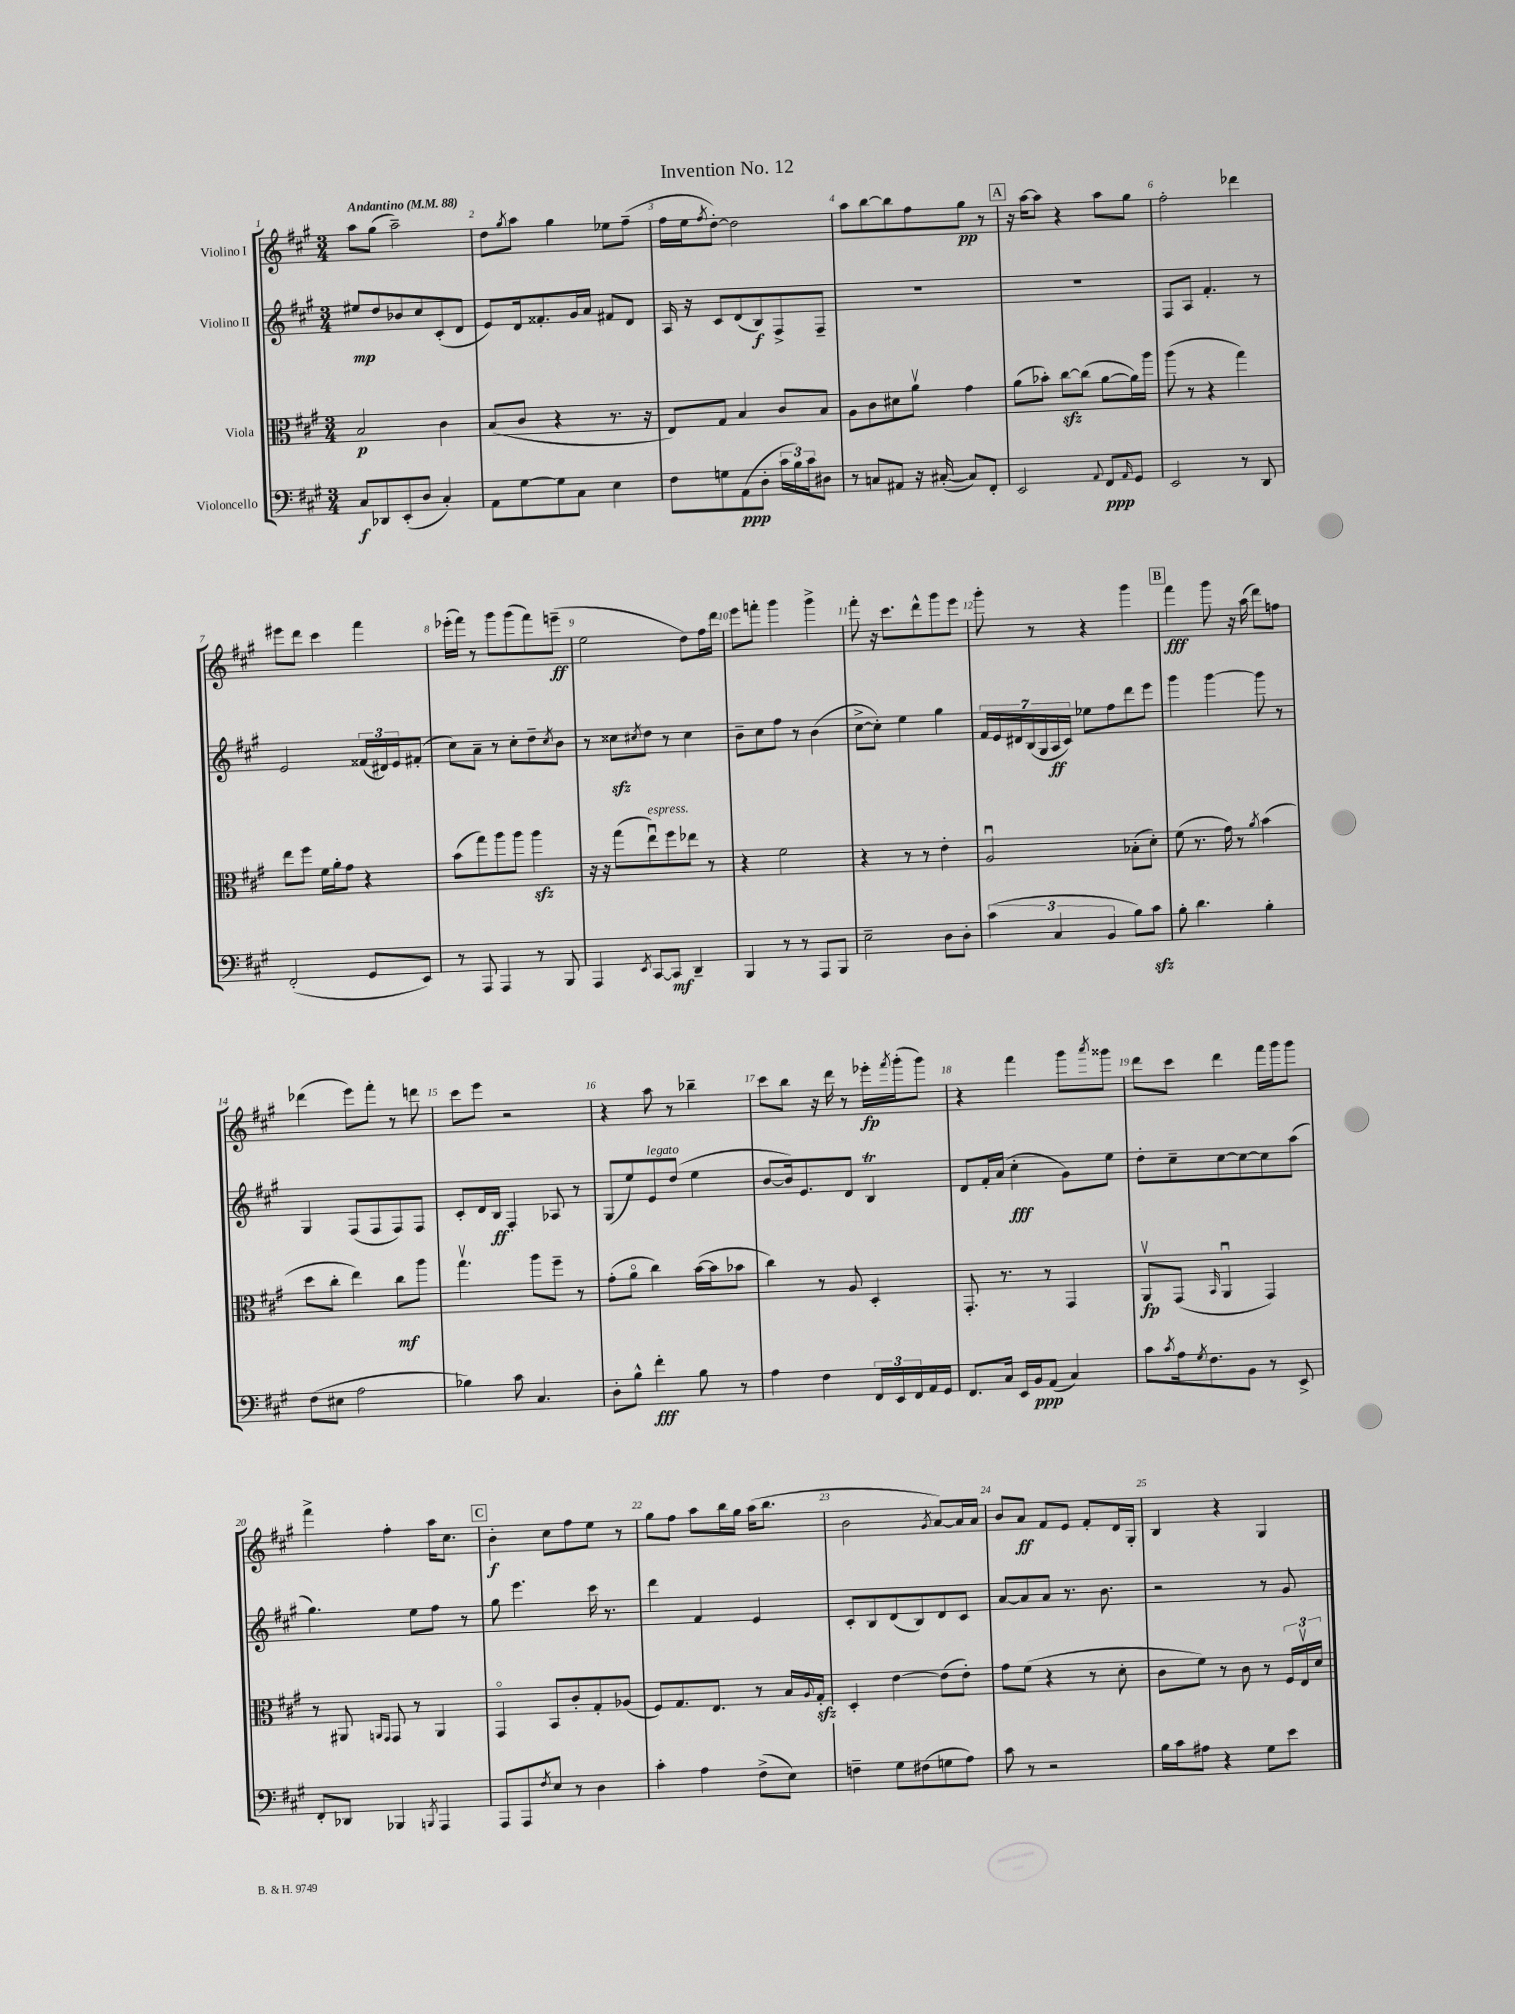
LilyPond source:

\header { title = "Invention No. 12" }
<<
\new StaffGroup <<
\new Staff = "s0" \with { instrumentName = "Violino I" } {
    \clef treble \key a \major \numericTimeSignature \time 3/4 \tempo "Andantino" 4 = 88
    a''8 gis''8( a''2--) |
    d''8 \acciaccatura { gis''8 } a''8 gis''4 ees''8 fis''8--( |
    fis''16 e''16 \acciaccatura { fis''8 } d''8~-.) d''2 |
    a''8 b''8~ b''8 fis''8 gis''8\pp r8 |
    \mark \markup { \box "A" } r16 a''16~ a''8 r4 a''8 gis''8 |
    fis''2-. des'''4 |
    eis'''8 d'''8 cis'''4 fis'''4 |
    ees'''16-.( fis'''16) r8 gis'''8 gis'''8( fis'''8) e'''8--\ff( |
    e''2 d''8) fis''16 d'''16 |
    e'''8 f'''8-. gis'''4 gis'''4-> |
    fis'''8-. r16 cis'''8. d'''8-^ gis'''8 e'''8 |
    gis'''8-. r8 r4 gis'''4 |
    \mark \markup { \box "B" } fis'''4\fff gis'''8 r16 a''16( d'''8) f''8 |
    des'''4( e'''8) fis'''8-. r8 d'''8 |
    cis'''8 e'''8 r2 |
    r4 a''8 r8 bes''4-- |
    cis'''8 b''8 r16 d'''16 r8 ees'''16-.\fp \acciaccatura { fis'''8 } gis'''16-.( gis'''8) |
    r4 fis'''4 gis'''8 \acciaccatura { a'''8 } gisis'''8 |
    d'''8 cis'''8 d'''4 fis'''16 gis'''16 gis'''8 |
    fis'''4-> fis''4-. a''16 cis''8. |
    \mark \markup { \box "C" } b'4-.\f cis''8 fis''8 e''8 r8 |
    gis''8 fis''8 a''8 b''16 gis''16 a''16( b''8. |
    b'2 \acciaccatura { gis'8 } a'8~) a'16 a'16 |
    b'8 a'8\ff fis'8 e'8 fis'8-. d'16 gis16-. |
    b4 r4 gis4 \bar "|." |
}
\new Staff = "s1" \with { instrumentName = "Violino II" } {
    \clef treble \key a \major \numericTimeSignature \time 3/4
    eis''8\mp d''8 bes'8 cis''8 cis'8-.( d'8 |
    e'8) d'16 fisis'8.-. gis'16 a'16 fis'8 d'8 |
    a16 r16 cis'8 d'8( b8\f) fis8-> fis8-- |
    R2. |
    \mark \markup { \box "A" } R2. |
    fis8 a8 fis'4.-. r8 |
    e'2 \tuplet 3/2 { fisis'16( dis'16) e'16 } fis'8-.( |
    cis''8) a'8-- r8 cis''8-. d''8-- \acciaccatura { cis''8 } b'8 |
    r8 cisis''8\sfz \acciaccatura { cis''8 } d''8 r8 cis''4 |
    b'8-- cis''8 fis''8 r8 b'4( |
    cis''8~-> cis''8-.) e''4 gis''4 |
    \tuplet 7/4 { fis'16 e'16 dis'16 b16( gis16 a16\ff cis'16) } ees''8 fis''8 d'''8 e'''8 |
    \mark \markup { \box "B" } gis'''4 gis'''4~ gis'''8 r8 |
    gis4 fis8( fis8 fis8) fis8 |
    cis'8-. d'16 b16\ff fis4-. aes8 r8 |
    gis8( e''8) e'8^\markup { \italic "legato" } d''8( e''4 |
    b'8~ b'16) e'8. d'8 b4\trill |
    d'8 fis'16-. a'16( cis''4-.\fff gis'8) e''8 |
    d''8-. cis''8-- cis''8~ cis''8~ cis''8 a''8( |
    gis''4.) e''8 fis''8 r8 |
    \mark \markup { \box "C" } gis''8 e'''4. cis'''16 r8. |
    d'''4 fis'4 e'4 |
    cis'8-. b8 d'8( b8) d'8 cis'8 |
    a'8~ a'8 a'8 r8. b'8. |
    r2 r8 gis'8 \bar "|." |
}
\new Staff = "s2" \with { instrumentName = "Viola" } {
    \clef alto \key a \major \numericTimeSignature \time 3/4
    b2\p cis'4 |
    b8( cis'8 r4 r8. r16 |
    e8) gis8 b4 cis'8 b8 |
    a8 cis'8 dis'8 a'8\upbow gis'4 |
    \mark \markup { \box "A" } a'8( bes'8-.) cis''8~\sfz cis''8( a'8~ a'16) a''16 |
    a''8( r8 r4 gis''4) |
    e''8 fis''8 fis'16 a'16-. gis'8 r4 |
    b'8( gis''8) a''8 a''8 a''4\sfz |
    r16 r16 gis''8( e''8\downbow^\markup { \italic "espress." }) fis''8 ees''8 r8 |
    r4 fis'2 |
    r4 r8 r8 e'4-. |
    a2\downbow bes8-.( d'8-.) |
    \mark \markup { \box "B" } fis'8( r8. gis'16) r8 \acciaccatura { a'8 } b'4( |
    d''8 cis''8-. e''4) cis''8\mf a''8 |
    gis''4.\upbow a''8 fis''8-- r8 |
    gis'8-.( a'8\flageolet cis''4) b'16~( b'16 bes'8 |
    cis''4) r8 a8 d4-. |
    gis,8.-. r8. r8 gis,4 |
    a,8\upbow\fp gis,8( \grace { b,16 } a,4\downbow gis,4) |
    r8 ais,8 \grace { a,16 gis,16 } gis,8 r8 a,4 |
    \mark \markup { \box "C" } gis,4\flageolet b,8 cis'8-. gis8-. aes8( |
    fis8) gis8. e8. r8 b16 \appoggiatura { a8 } gis16-.\sfz |
    d4-. e'4~ e'8( e'8-.) |
    gis'8 fis'8( r4 r8 d'8-. |
    cis'8 fis'8) r8 cis'8 r8 \tuplet 3/2 { fis16 e16\upbow d'16 } \bar "|." |
}
\new Staff = "s3" \with { instrumentName = "Violoncello" } {
    \clef bass \key a \major \numericTimeSignature \time 3/4
    cis8\f des,8 e,8-.( d8 cis4-.) |
    a,8 gis8~ gis8 cis8 e4 |
    fis8 g8 a,8\ppp( d8-. \tuplet 3/2 { cis'16 b16) cis'16 } dis8 |
    r8 c8 ais,8 r16 cis16~-.( cis8) fis,8-. |
    \mark \markup { \box "A" } e,2 \appoggiatura { a,8 } fis,8\ppp \grace { a,16 } gis,8 |
    e,2 r8 d,8 |
    fis,2-.( gis,8 e,8) |
    r8 a,,8 a,,4 r8 b,,8 |
    a,,4 \acciaccatura { e,8 } cis,8~ cis,8\mf d,4-- |
    b,,4 r8 r8 a,,8 b,,8 |
    e2-- d8 d8-. |
    \tuplet 3/2 { cis'4( cis4 b,4 } b8) cis'8\sfz |
    \mark \markup { \box "B" } b8-. d'4. b4-. |
    fis8( eis8 a2 |
    bes4) cis'8 cis4. |
    d8-. b8-^ fis'4-.\fff b8 r8 |
    a4 fis4 \tuplet 3/2 { fis,16 e,16 fis,16 } a,16 gis,16 |
    fis,8. cis16 e,16 b,16\ppp a,8( cis4) |
    cis'8 \acciaccatura { cis'8 } a16 \acciaccatura { gis8 } fis8. b,8 r8 e,8-> |
    fis,8-. des,8 bes,,4 \acciaccatura { b,,8 } a,,4 |
    \mark \markup { \box "C" } a,,8 a,,8 \acciaccatura { fis8 } e8 r8 d4 |
    cis'4-. a4 fis8->( e8) |
    f4-- gis8 fis8( g8 a8) |
    cis'8 r8 r2 |
    b16 cis'16 ais8 r4 gis8 e'8 \bar "|." |
}
>>
>>
\layout { \context { \Score \override BarNumber.break-visibility = ##(#f #t #t) barNumberVisibility = #all-bar-numbers-visible } }
